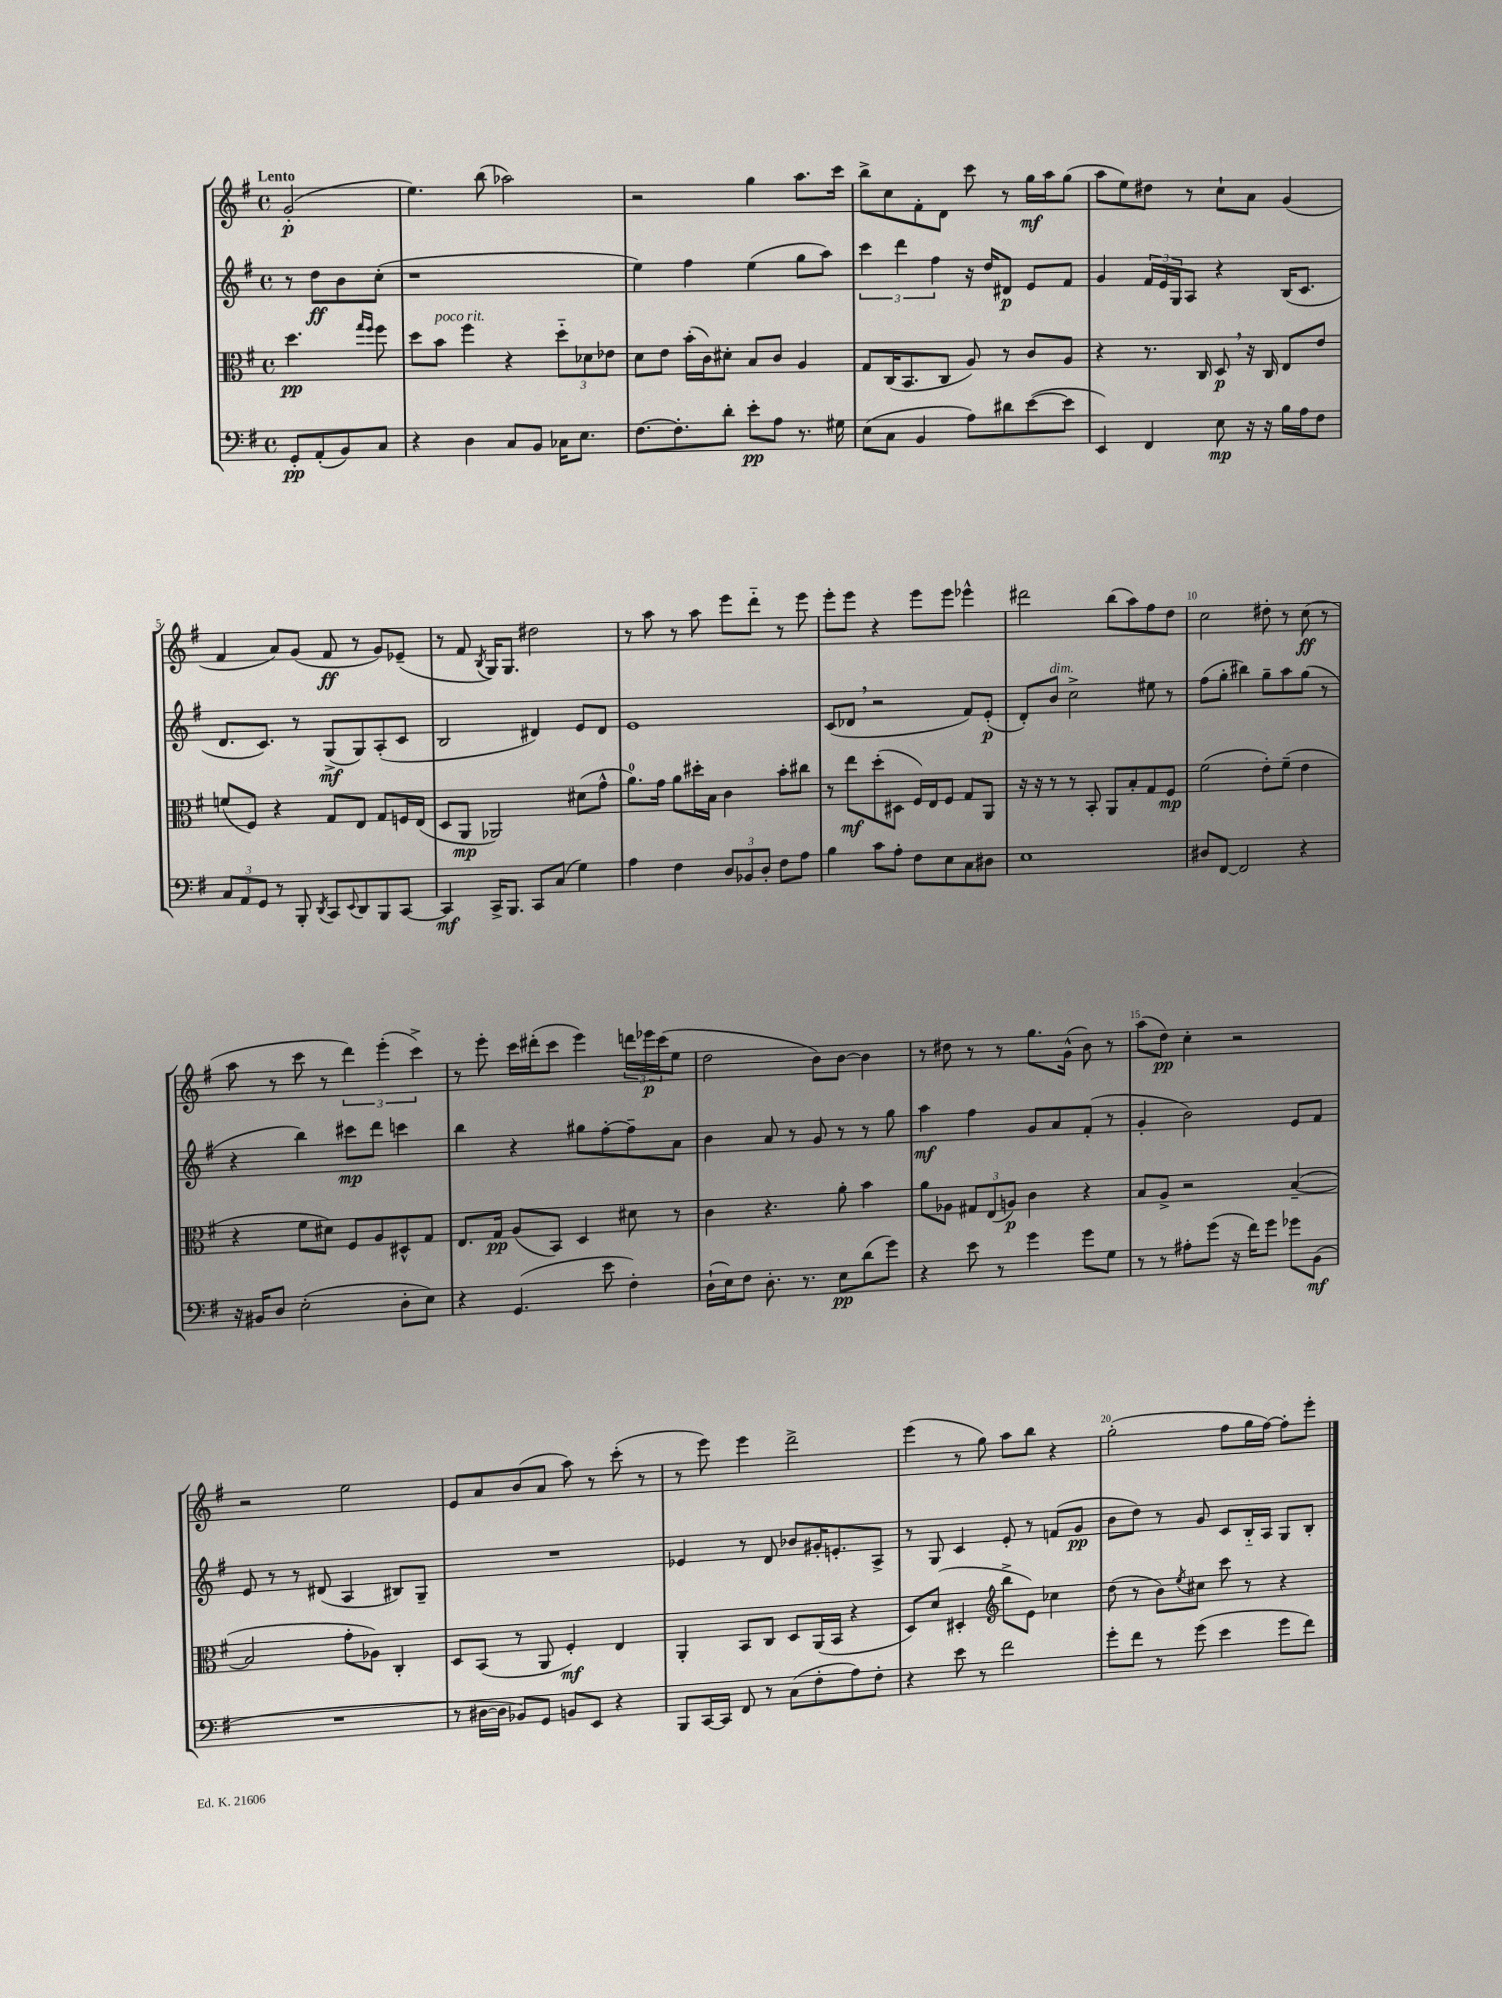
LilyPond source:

<<
\new StaffGroup <<
\new Staff = "s0" {
    \clef treble \key g \major \defaultTimeSignature \time 4/4 \partial 2 \tempo "Lento"
    g'2-.\p( |
    e''4.) b''8( aes''2) |
    r2 g''4 a''8. c'''16 |
    b''8-> c''8 fis'8-. d'8 c'''8 r8 g''16\mf a''16 g''8( |
    a''8 e''8) dis''8 r8 c''8-! a'8 g'4( |
    fis'4 a'8) g'8( fis'8\ff r8 g'8) ees'8--( |
    r8 fis'8 \acciaccatura { b8 } g16) g8. dis''2 |
    r8 a''8 r8 a''8 e'''8 d'''8-_ r8 e'''8 |
    e'''8-. e'''8 r4 e'''8 e'''8 ees'''4-^ |
    dis'''2 b''8( a''8) fis''8 d''8 |
    c''2 dis''8-. r8 c''8\ff( r8 |
    a''8 r8 c'''8 r8 \tuplet 3/2 { d'''4) e'''4-.( c'''4->) } |
    r8 e'''8-. c'''16 dis'''16-.( c'''8 e'''4) \tuplet 3/2 { d'''16 ees'''16\p c'''16( } e''8 |
    d''2 b'8) b'8~ b'4 |
    r8 dis''8 r8 r8 g''8. g'16-^( b'8) r8 |
    a''8( d''8\pp) c''4-. r2 |
    r2 e''2 |
    e'8 a'8 b'8( a'8 a''8) r8 c'''8-.( r8 |
    r8 e'''8) e'''4 d'''2-> |
    e'''4( r8 g''8) a''8 b''8 r4 |
    g''2-.( fis''8 g''16 fis''16~) fis''8-. e'''8-. \bar "|." |
}
\new Staff = "s1" {
    \clef treble \key g \major \defaultTimeSignature \time 4/4 \partial 2
    r8 d''8\ff b'8 c''8-.( |
    r1 |
    e''4) fis''4 e''4( g''8 a''8) |
    \tuplet 3/2 { c'''4 d'''4 fis''4 } r16 d''16 dis'8\p e'8 fis'8 |
    g'4 \tuplet 3/2 { fis'16 e'16 g16 } a8 r4 b16( c'8. |
    d'8. c'8.) r8 g8->\mf( g8) a8-.( c'8 |
    b2 dis'4) e'8 dis'8 |
    e'1 |
    c'8( des'8 \breathe r2 fis'8) e'8-.\p( |
    d'8-.) b'8^\markup { \italic "dim." } c''2-> eis''8 r8 |
    fis''8( g''8-. bis''4) g''8-- a''8 g''8( r8 |
    r4 b''4) cis'''8\mp d'''8 c'''4 |
    b''4 r4 gis''8 fis''8~-. fis''8-- a'8 |
    b'4 a'8 r8 g'8 r8 r8 g''8 |
    a''4\mf fis''4 g'8 a'8 fis'8-.( r8 |
    g'4-. b'2) e'8 fis'8 |
    e'8 r8 r8 dis'8( a4 bis8) g8-- |
    R1 |
    ees'4 r8 d'8 bes'8 gis'16-. e'8.-. a8-> |
    r8 g8 c'4 e'8-. r8 f'8( g'8\pp |
    b'8 d''8) r8 g'8 c'8 b16-_ a16 g8 b8-. \bar "|." |
}
\new Staff = "s2" {
    \clef alto \key g \major \defaultTimeSignature \time 4/4 \partial 2
    d''4.\pp \grace { g''16 fis''16 } fis''8 |
    d''8 b'8^\markup { \italic "poco rit." } fis''4 r4 \tuplet 3/2 { d''8-_ des'8 ees'8 } |
    d'8 e'8 b'16-.( c'16) dis'8-. b8 c'8 a4 |
    g8 c16( b,8. c8 a8) r8 c'8 a8 |
    r4 r8. c16 d8\p \breathe r16 c16 e8 e'8 |
    f'8( fis8) r4 g8 e8 g8 f16 e16( |
    d8 a,8\mp aes,2) dis'8( g'8-^ |
    a'8.-0) g'16 a'8 dis''16-. b16 c'4 b'8-. cis''8 |
    r8 e''8\mf d''8-.( dis8 fis16) e16 fis8 g8 a,8 |
    r16 r16 r8 r8 b,8-. a,8 b8-. g8 fis8\mp |
    fis'2( e'8-.) fis'8--( e'4 |
    r4 fis'8 dis'8) fis8 a8 dis8-^ g8 |
    e8. g16\pp a8( b,8) d4 dis'8 r8 |
    c'4 r4. a'8-. b'4 |
    a'8 aes8 \tuplet 3/2 { gis8 e8( a8\p) } c'4 r4 |
    b8 a8-> r2 b4~--( |
    b2 g'8-. aes8) c4-. |
    d8 b,8( r8 a,8 fis4-.\mf) e4 |
    a,4-. b,8 c8 d8 a,16( b,16 r4 |
    d8) d'8( dis4-. \clef treble b''8-> e'8) ces''4 |
    d''8( r8 b'8) \acciaccatura { e''8 } cis''8 c'''8 r8 r4 \bar "|." |
}
\new Staff = "s3" {
    \clef bass \key g \major \defaultTimeSignature \time 4/4 \partial 2
    g,8-.\pp a,8-.( b,8) c8 |
    r4 d4 c8 b,8 ces16 e8. |
    fis8.~ fis8.-. d'8-. e'8-.\pp a8 r8. gis16 |
    e8( c8 b,4 a8) dis'8 e'8~( e'8 |
    e,4) fis,4 e8\mp r16 r16 b16 a16 fis8 |
    \tuplet 3/2 { c8 a,8 g,8 } r8 b,,8-. \acciaccatura { d,8 } c,8 \appoggiatura { e,8 } d,8 b,,8 c,8~ |
    c,4\mf c,16-> b,,8. c,8 c8( g4) |
    a4 fis4 \tuplet 3/2 { d8 bes,8 d8-. } fis8 a8 |
    b4 c'8 a8-. fis8 e8 c8 dis8 |
    e1 |
    dis8 fis,8~ fis,2 r4 |
    r16 bis,16 d8 e2-.( d8-. e8) |
    r4 g,4.( e'8 fis4-.) |
    d16-!( e16) fis8 d8.-. r8. e8\pp d'8( g'8) |
    r4 e'8 r8 g'4 g'8 g8 |
    r8 r8 ais8-. g'8( r16 fis'16) g'8 ges'8 b,8\mf( |
    R1 |
    r8 dis16~ dis16 bes,8) g,8 b,8 e,8 r4 |
    b,,8 c,16~ c,16 fis,8 r8 c8( fis8-. a8) fis8-. |
    r4 e'8 r8 fis'2 |
    g'8-. fis'8 r8 g'8( e'4 g'8 fis'8) \bar "|." |
}
>>
>>
\layout { \context { \Score \override BarNumber.break-visibility = ##(#f #t #t) barNumberVisibility = #(every-nth-bar-number-visible 5) } }
